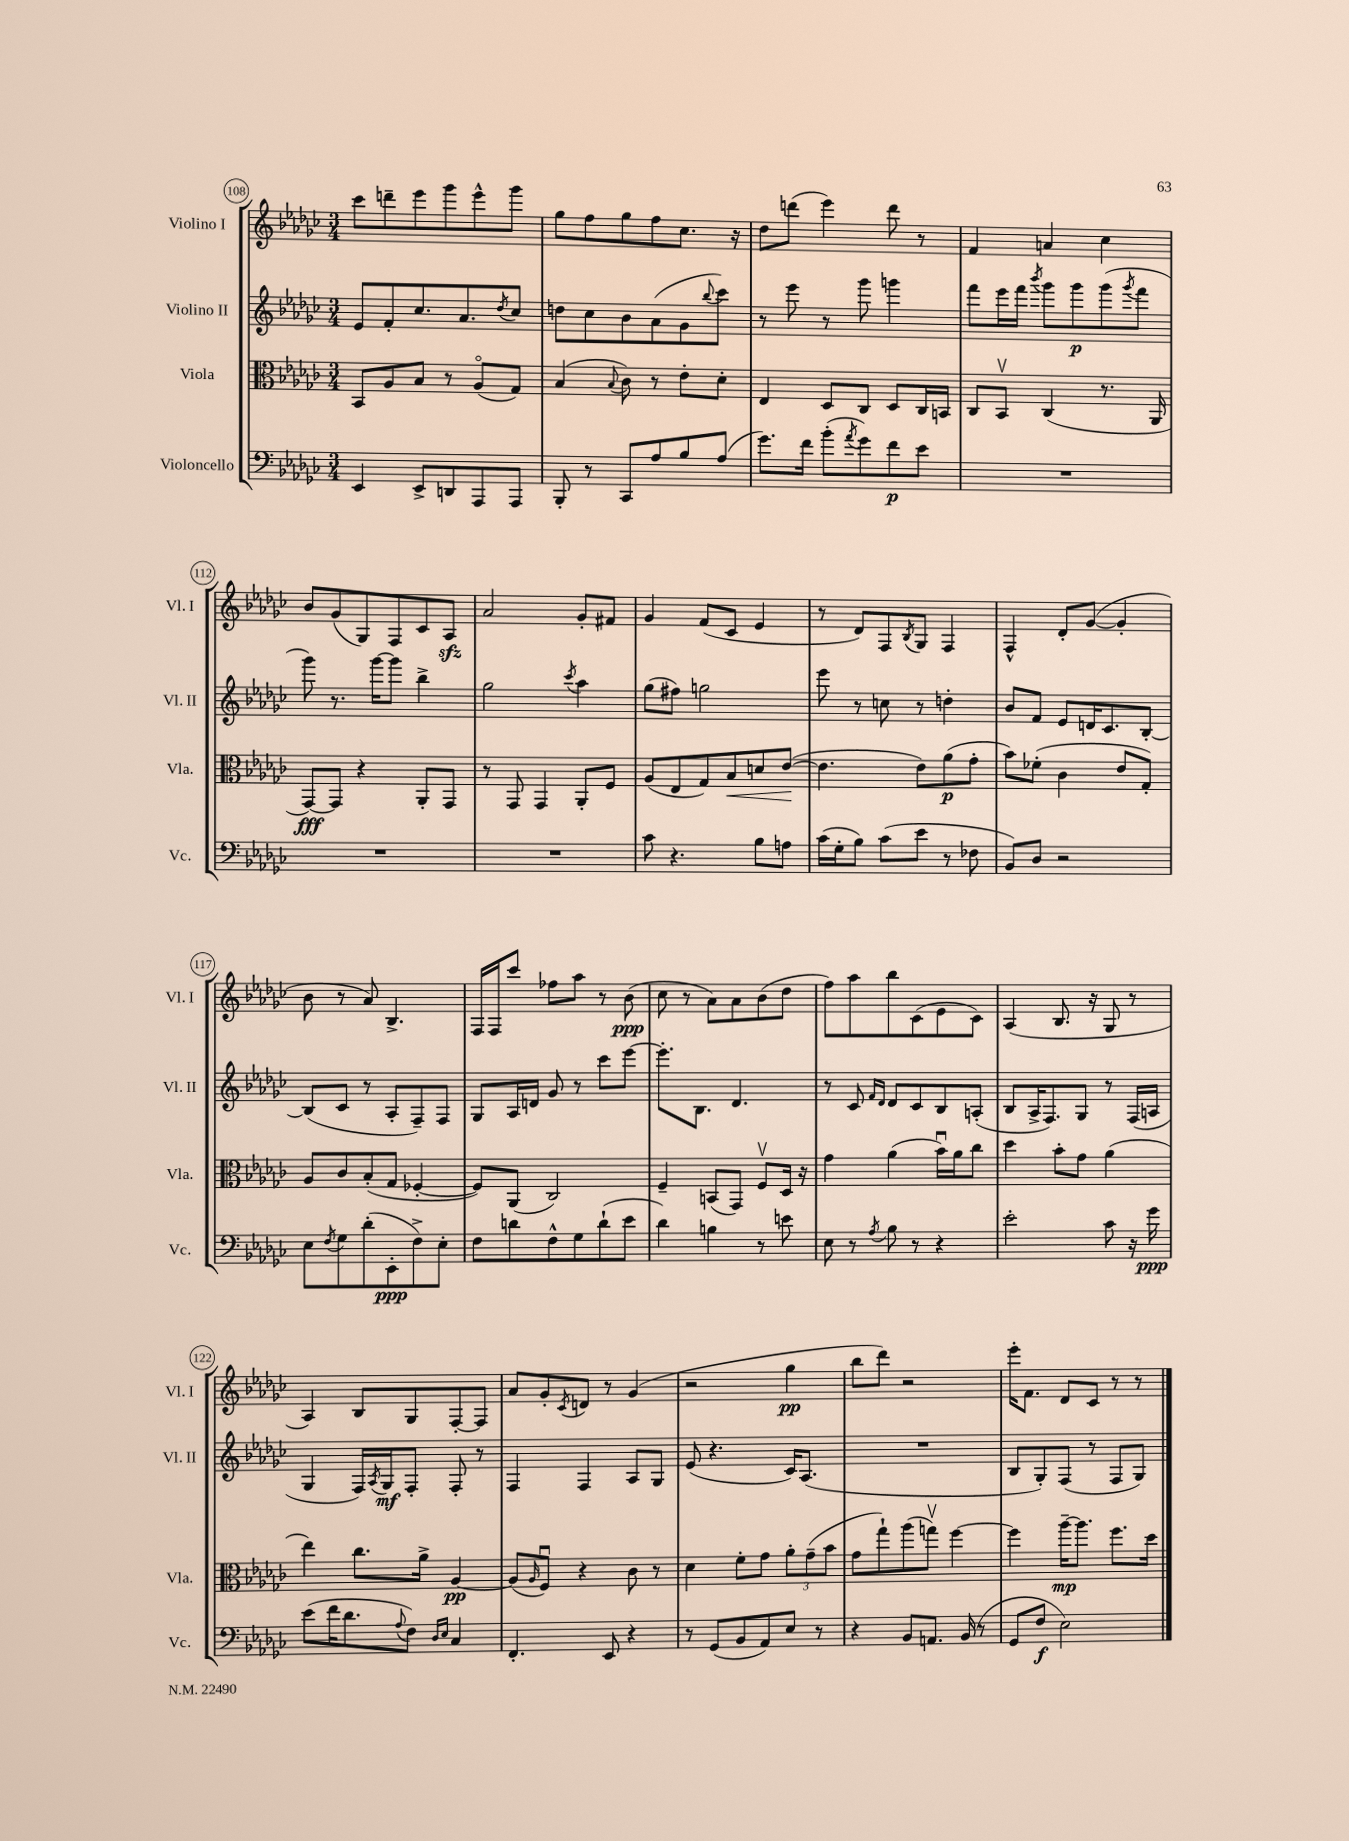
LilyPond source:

<<
\new StaffGroup <<
\new Staff = "s0" \with { instrumentName = "Violino I" shortInstrumentName = "Vl. I" } {
    \clef treble \key ges \major \numericTimeSignature \time 3/4
    ces'''8 d'''8-- ees'''8 ges'''8 ees'''8-^ ges'''8 |
    ges''8 f''8 ges''8 f''8 ces''8. r16 |
    des''8 d'''8( ees'''4) d'''8 r8 |
    f'4 a'4 ces''4 |
    bes'8 ges'8( ges8) f8 ces'8 aes8\sfz |
    aes'2 ges'8-. fis'8 |
    ges'4 f'8( ces'8 ees'4 |
    r8 des'8) f8 \acciaccatura { bes8 } ges8 f4 |
    f4-^ des'8-. ges'8~( ges'4-. |
    bes'8 r8 aes'8) bes4.-> |
    f16 f16 ces'''8 fes''8 aes''8 r8 bes'8\ppp( |
    ces''8 r8 aes'8) aes'8 bes'8( des''8 |
    f''8) aes''8 bes''8 ces'8( ees'8 ces'8) |
    aes4( bes8. r16 ges8 r8 |
    aes4) bes8 ges8 f8~-. f8 |
    aes'8 ges'8-. \acciaccatura { ces'8 } d'8 r8 ges'4( |
    r2 ges''4\pp |
    bes''8 des'''8) r2 |
    ees'''16-. f'8. des'8 ces'8 r8 r8 \bar "|." |
}
\new Staff = "s1" \with { instrumentName = "Violino II" shortInstrumentName = "Vl. II" } {
    \clef treble \key ges \major \numericTimeSignature \time 3/4
    ees'8 f'8-. ces''8. aes'8. \acciaccatura { des''8 } ces''8 |
    d''8 ces''8 bes'8 aes'8( ges'8 \appoggiatura { bes''8 } ces'''8) |
    r8 ees'''8 r8 ges'''8 g'''4 |
    f'''8 ees'''16 f'''16 \acciaccatura { bes'''8 } ges'''8 ges'''8\p ges'''8( \acciaccatura { ges'''8 } f'''8 |
    ges'''8) r8. ges'''16~ ges'''8 bes''4-> |
    ges''2 \acciaccatura { ces'''8 } aes''4 |
    ges''8( fis''8) g''2 |
    ees'''8 r8 c''8 r8 d''4-. |
    bes'8 f'8 ees'8 d'16 ces'8. bes8~-. |
    bes8( ces'8 r8 aes8-. f8--) f8 |
    ges8 aes16 d'16 ges'8 r8 ces'''8 ees'''8~ |
    ees'''8.-. bes8. des'4. |
    r8 ces'8 \grace { f'16 des'16 } des'8 ces'8 bes8 a8-.( |
    bes8 aes16-> f8.) ges8 r8 f16( a16 |
    ges4 f16) \acciaccatura { aes8 } ges16\mf f8-. f8-. r8 |
    f4 f4 aes8 ges8 |
    ees'8( r4. ces'16) aes8.( |
    R2. |
    bes8 ges8-.) f8( r8 f8 ges8) \bar "|." |
}
\new Staff = "s2" \with { instrumentName = "Viola" shortInstrumentName = "Vla." } {
    \clef alto \key ges \major \numericTimeSignature \time 3/4
    bes,8 aes8 bes8 r8 aes8\flageolet( ges8) |
    bes4( \appoggiatura { bes8 } ces'8) r8 ees'8-. des'8-. |
    ees4 des8 ces8 des8 ces16 b,16 |
    ces8 bes,8\upbow ces4( r8. aes,16 |
    ges,8~\fff) ges,8 r4 aes,8-. ges,8 |
    r8 ges,8 ges,4 aes,8-. f8 |
    aes8( ees8 ges8) bes8\< d'8 ees'8~\!( |
    ees'4. ees'8) aes'8\p( ges'8-. |
    bes'8) fes'8-.( ces'4 ees'8 ges8-.) |
    aes8 ces'8 bes8-.( ges8 fes4~-. |
    fes8) aes,8( ces2) |
    f4-- b,8( ges,8) f8\upbow des16 r16 |
    ges'4 aes'4( bes'16\downbow) aes'16 ces''8 |
    des''4 bes'8-. ges'8 aes'4( |
    ees''4) ces''8. aes'16-> aes4~\pp |
    aes8( \grace { aes16 } f8\downbow) r4 ces'8 r8 |
    des'4 f'8-. ges'8 \tuplet 3/2 { aes'8-. ges'8--( bes'8 } |
    ges'8 ges''8-!) aes''8( g''8\upbow) f''4~ |
    f''4 aes''16~--\mp aes''8. f''8. des''16 \bar "|." |
}
\new Staff = "s3" \with { instrumentName = "Violoncello" shortInstrumentName = "Vc." } {
    \clef bass \key ges \major \numericTimeSignature \time 3/4
    ees,4 ees,8-> d,8 aes,,8 aes,,8 |
    bes,,8-. r8 ces,8 aes8 bes8 aes8( |
    ges'8.) f'16 bes'8-.( \acciaccatura { aes'8 } ges'8) f'8\p ees'8 |
    R2. |
    R2. |
    R2. |
    ces'8 r4. bes8 a8 |
    ces'16( ges16-. bes8) ces'8( ees'8 r8 fes8 |
    bes,8) des8 r2 |
    ees8 \acciaccatura { f8 } ges8 des'8-.( ees,8-.\ppp f8->) ees8-. |
    f8 d'8 f8-^ ges8 d'8-!( ees'8 |
    des'4) b4 r8 e'8 |
    ees8 r8 \acciaccatura { aes8 } bes8 r8 r4 |
    ees'2-. ces'8 r16 ges'16\ppp |
    ees'8( f'16 des'8. \appoggiatura { aes8 } f8) \grace { des16 ees16 } ces4 |
    f,4.-. ees,8 r4 |
    r8 ges,8( bes,8 aes,8) ees8 r8 |
    r4 bes,8 a,8. bes,16( r8 |
    ges,8 f8\f ees2) \bar "|." |
}
>>
>>
\layout { \context { \Score currentBarNumber = #108 \override BarNumber.stencil = #(make-stencil-circler 0.1 0.3 ly:text-interface::print) } }
